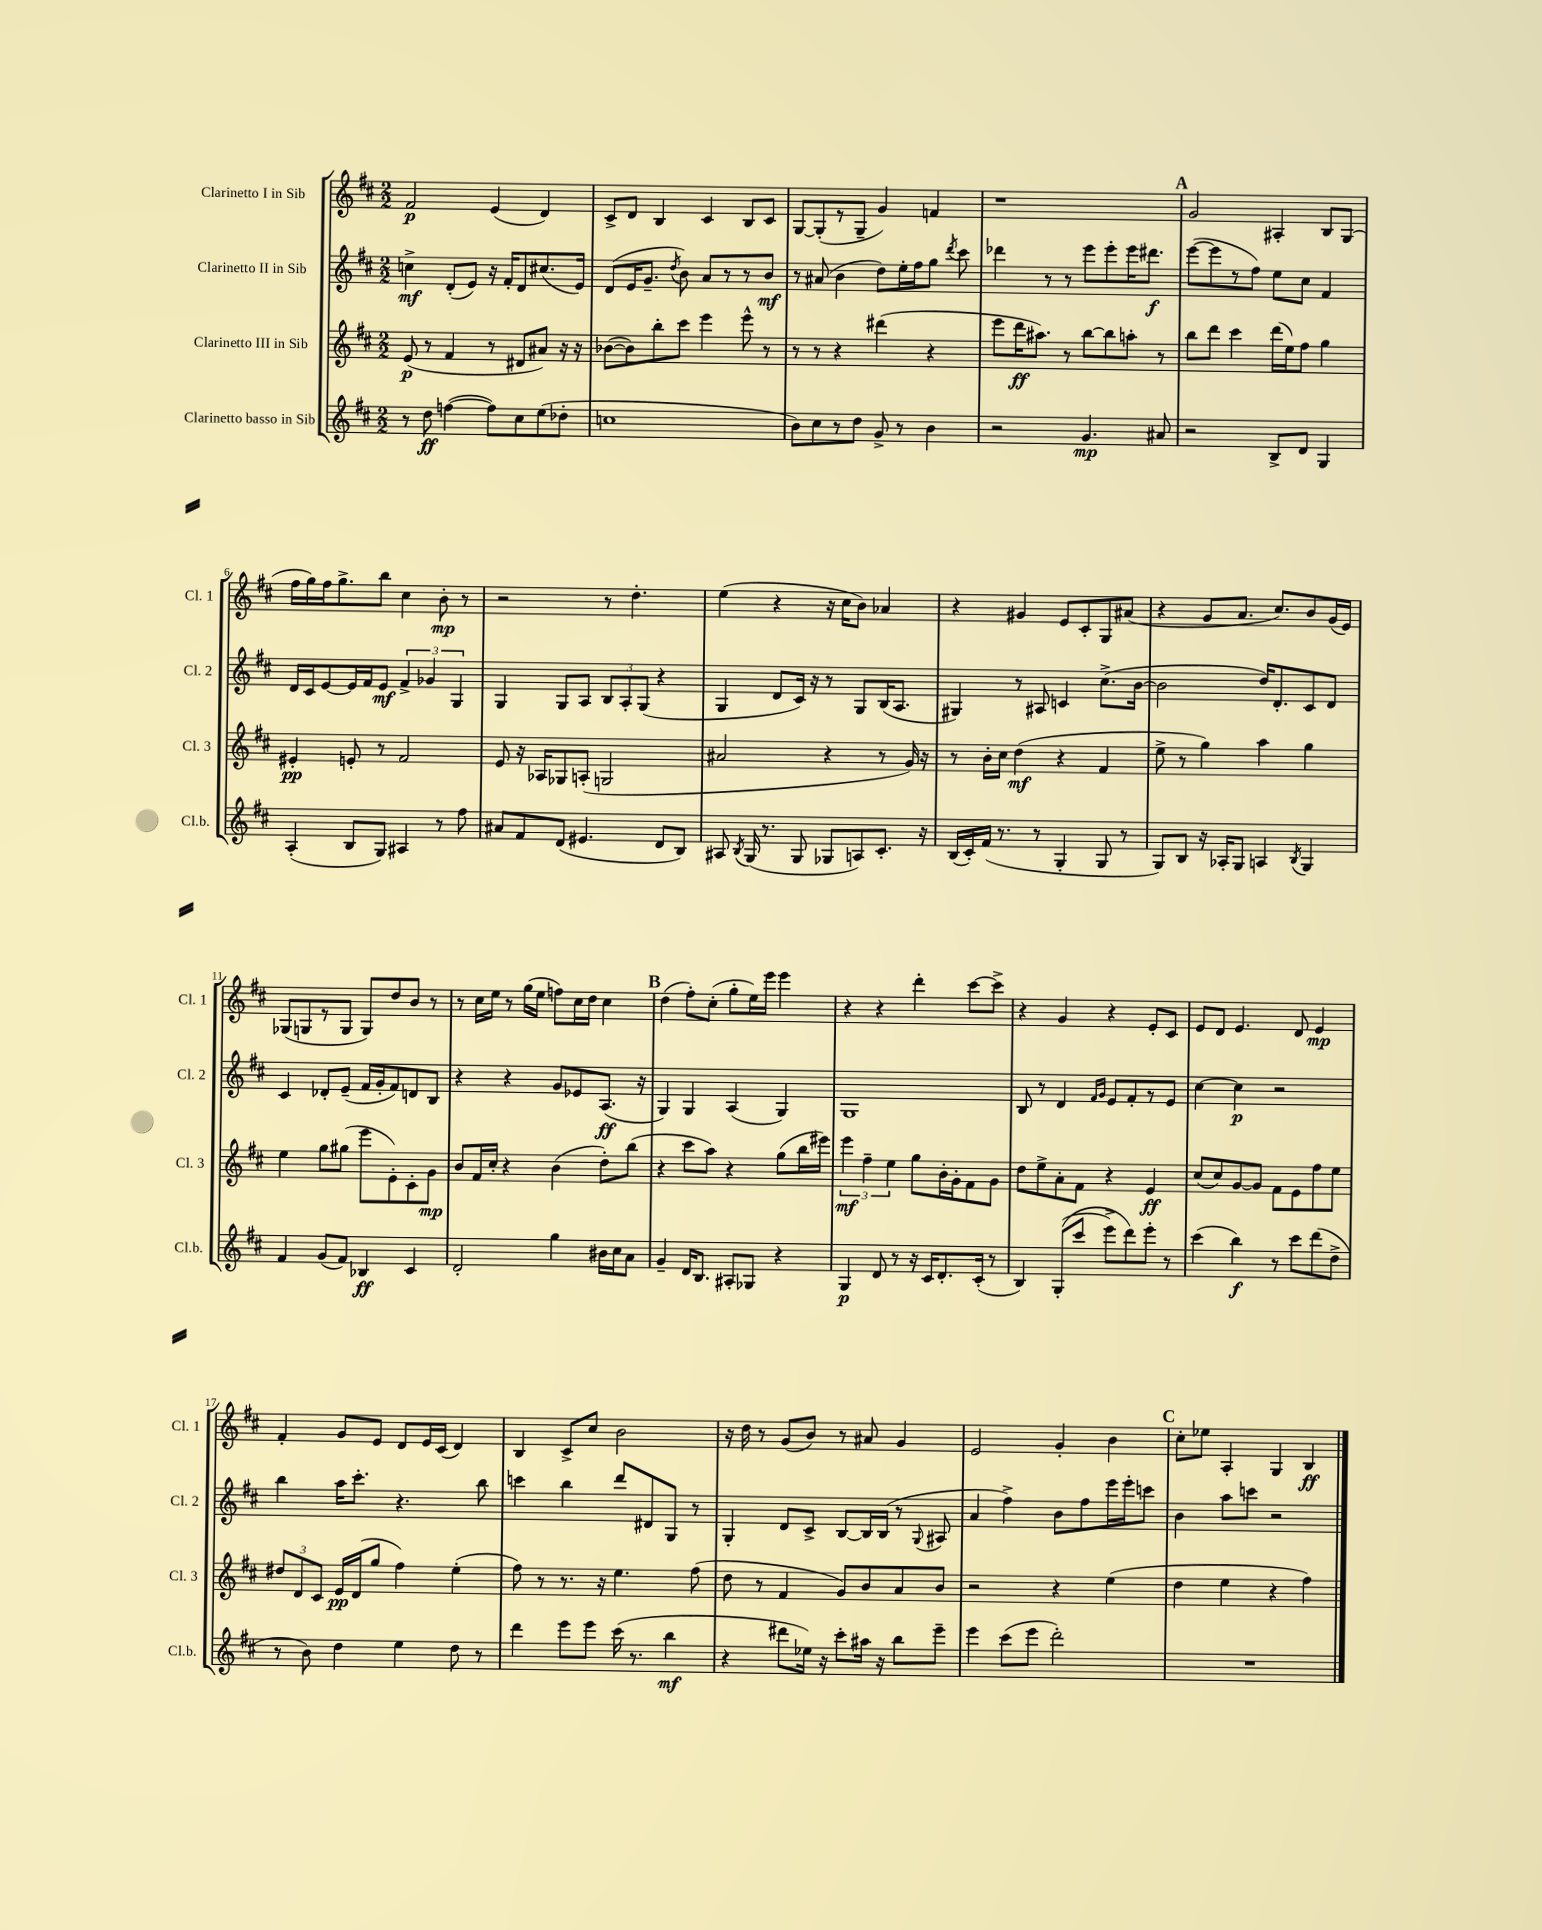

**kern	**kern	**kern	**kern
*staff4	*staff3	*staff2	*staff1
*clefG2	*clefG2	*clefG2	*clefG2
*k[f#c#]	*k[f#c#]	*k[f#c#]	*k[f#c#]
*M2/2	*M2/2	*M2/2	*M2/2
8r	(8e	4cc^	2f#
8dd	8r	.	.
([4ff	4f#	(8d'	.
.	.	8e)	.
8ff])	8r	16r	(4e
.	.	16f#'	.
8cc#	8d#	8d	.
(8ee	8a#)	(8.cc#	4d)
8dd-'	16r	.	.
.	16r	16e)	.
=	=	=	=
1cc	([8b-	(8d	8c#^
.	8b-])	16e	8d
.	.	8.g~	.
.	8bb'	.	4B
.	.	8qdd	.
.	8ccc#	8b)	.
.	4eee	8a	4c#
.	.	8r	.
.	8eee^^	8r	8B
.	8r	8b	8c#
=	=	=	=
8b)	8r	8r	[8G
8cc#	8r	(8a#	(8G']
8r	4r	4b	8r
8dd	.	.	8G~
8g^	(4ddd#	8dd)	4g)
8r	.	16ee'	.
.	.	16ff#	.
4b	4r	8gg	4f
.	.	8qddd	.
.	.	8ccc#	.
=	=	=	=
2r	8eee	4ddd-	1r
.	16ddd	.	.
.	8.aa#)	.	.
.	.	8r	.
.	8r	8r	.
4.g	[8bb	8eee	.
.	8bb]	8eee'	.
.	8aa'	16eee	.
.	.	8.ddd#	.
8a#	8r	.	.
=	=	=	=
2r	8bb	([8eee	2g
.	8ddd	8eee]	.
.	4ccc#	8r	.
.	.	8ff#)	.
8B^	(16ddd	8ee	4A#'
.	16ee)	.	.
8d	8ff#	8cc#	.
4G	4gg	4f#	8B
.	.	.	(8G
=	=	=	=
(4A'	4e#'	16d	16ff#
.	.	16c#	16gg)
.	.	[8e	16ff#
.	.	.	8.gg^
8B	8e'	16e]	.
.	.	16f#	.
8G)	8r	8e	8bb
4A#	2f#	6f#^	4cc#
.	.	6g-	.
8r	.	.	8b'
.	.	6G	.
8ff#	.	.	8r
=	=	=	=
8a#	8e	4G	2r
8f#	16r	.	.
.	16A-	.	.
(8d	8G-	8G	.
4.e#	(8A'	8A	.
.	2G	12B	8r
.	.	12A'	.
.	.	.	4.dd'
.	.	(12G	.
8d	.	4r	.
8B)	.	.	.
=	=	=	=
8A#	2a#	4G	(4ee
8qB	.	.	.
(16G	.	.	.
8.r	.	.	.
.	.	8d	4r
8G	.	16c#)	.
.	.	16r	.
8G-	4r	8r	16r
.	.	.	16cc#
8A)	.	8G	8b)
8.c#'	8r	(16B	4a-
.	.	8.A	.
.	16g)	.	.
16r	16r	.	.
=	=	=	=
(16B	8r	4G#)	4r
16c#')	.	.	.
(16f#	16b'	.	.
8.r	16cc#	.	.
.	(4dd	8r	4g#
8r	.	8A#	.
4G'	4r	4c	8e
.	.	.	8c#'
8G	4f#	(8.cc#^	8G
8r	.	.	(8a#
.	.	[16b	.
=	=	=	=
8G)	8ee^	2b]	4r
8B	8r	.	.
16r	4gg)	.	8g
16A-'	.	.	.
8G	.	.	8.a
4A	4aa	16dd)	.
.	.	8.d'	8.cc#)
8qB	.	.	.
4G	4gg	8c#	8b
.	.	8d	(16g
.	.	.	16e)
=	=	=	=
4f#	4ee	4c#	(8G-
.	.	.	8G
(8g	8gg	8d-'	8r
8f#)	(8gg#	(8e~	8G
4B-	8eee	16f#	8G)
.	.	16g'	.
.	8e')	8f#)	8dd
4c#	8c#'	8d	8b
.	8g	8B	8r
=	=	=	=
2d'	8b	4r	8r
.	16f#	.	16cc#
.	16cc#'	.	16ee
.	4r	4r	8r
.	.	.	(16gg
.	.	.	16ee
4gg	(4b	8g	8ff)
.	.	8e-	16cc#
.	.	.	16dd
16b#	8dd')	(8.A	4cc#
16cc#	.	.	.
8a	(8bb	.	.
.	.	16r	.
=	=	=	=
4g~	4r	4G)	(4dd
16d	8ccc#	4G	8ff#')
8.B	.	.	.
.	8aa)	.	(8cc#'
8A#'	4r	(4A	8gg'
8G-	.	.	16ee)
.	.	.	16eee
4r	(8gg	4G)	4eee
.	16bb	.	.
.	16eee#)	.	.
=	=	=	=
4G	6eee	1G	4r
.	6ff#~	.	.
8d	.	.	4r
.	6ee	.	.
8r	.	.	.
16r	8gg	.	4ddd'
16c#	.	.	.
8.d'	16b'	.	.
.	16g'	.	.
.	8f#	.	[8ccc#
(16c#'	.	.	.
8r	8g	.	8ccc#^]
=	=	=	=
4B)	8dd	8B	4r
.	8ee^	8r	.
&((8G'	8a'	4d	4g
8ccc#	8f#	.	.
.	.	16qqf#	.
.	.	16qqg	.
8eee^)	4r	8e	4r
8ddd&)	.	8f#'	.
8eee'	4e	8r	8e'
8r	.	8e	8c#
=	=	=	=
(4ccc#	(8cc#	[4cc#	8e
.	8cc#)	.	8d
4bb)	[8g	4cc#]	4.e
.	8g]	.	.
8r	8f#	2r	.
8ccc#	8e	.	8d
(8ddd	8ff#	.	4e
8dd^	8ee	.	.
=	=	=	=
8r	12dd#	4bb	4f#'
.	12d	.	.
8b)	.	.	.
.	12c#	.	.
4dd	16e	16aa	8g
.	(16d	8.ccc#'	.
.	8gg	.	8e
4ee	4ff#)	4.r	8d
.	.	.	16e
.	.	.	(16c#
8dd	(4ee'	.	4d)
8r	.	8bb	.
=	=	=	=
4ddd	8ff#)	4ccc	4B
.	8r	.	.
8eee	8.r	4bb	8c#^
8eee	.	.	8cc#
.	16r	.	.
(16ccc#	4.ee	8ddd	2b
8.r	.	.	.
.	.	8d#	.
4bb	.	8G	.
.	(8ff#	8r	.
=	=	=	=
4r	8dd	4G'	16r
.	.	.	16dd
.	8r	.	8r
8ddd#	4f#	8d	(8g
16ee-)	.	8c#^	8b)
16r	.	.	.
8ccc#'	8g)	[8B	8r
16aa#	8b	16B]	8a#
16r	.	(16B	.
8bb	8a	8r	4g
.	.	8qqG	.
8eee~	8b	8A#	.
=	=	=	=
4eee	2r	4a	2e
(8ccc#	.	4ff#^)	.
8eee	.	.	.
2ddd')	4r	8b	4g'
.	.	8ff#	.
.	(4ee	16eee	4b
.	.	16eee'	.
.	.	8ccc	.
=	=	=	=
1r	4dd	4b	8cc#'
.	.	.	8ee-
.	4ee	8aa	4A'
.	.	8ccc	.
.	4r	2r	4G
.	4ff#)	.	4B
==	==	==	==
*-	*-	*-	*-
